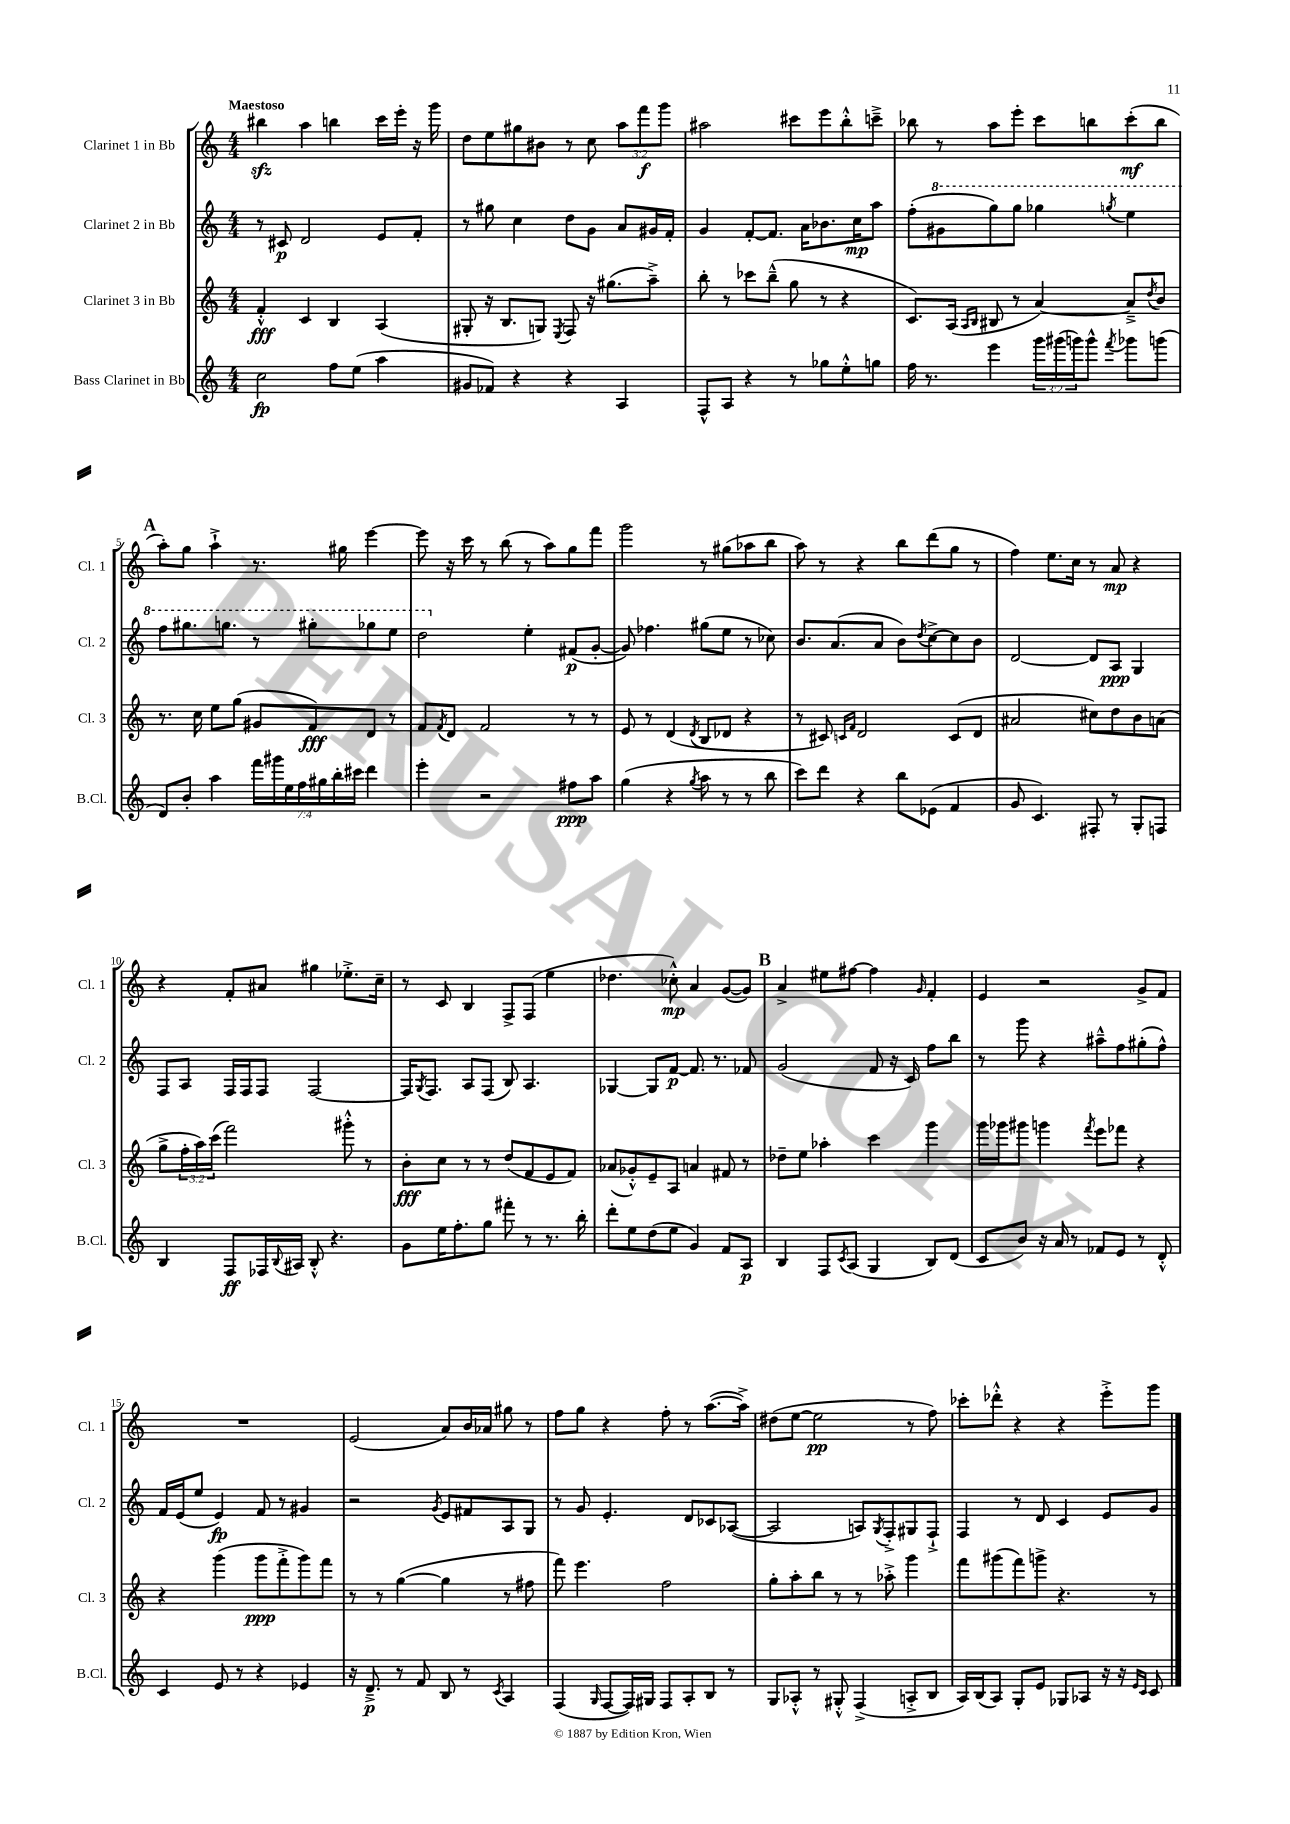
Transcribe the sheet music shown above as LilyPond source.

<<
\new StaffGroup <<
\new Staff = "s0" \with { instrumentName = "Clarinet 1 in Bb" shortInstrumentName = "Cl. 1" } {
    \clef treble \key c \major \numericTimeSignature \time 4/4 \override Staff.TupletNumber.text = #tuplet-number::calc-fraction-text \tempo "Maestoso"
    bis''4\sfz a''4 b''4 c'''16 e'''16-. r16 g'''16 |
    d''8 e''8 gis''8 bis'8 r8 c''8 \tuplet 3/2 { a''8 f'''8\f g'''8 } |
    ais''2 cis'''8 e'''8 b''8-.-^ c'''8---> |
    bes''8 r8 a''8 e'''8-. c'''8 b''8 c'''8-.\mf( b''8 |
    \mark \markup { \bold "A" } a''8-.) g''8 a''4-!-> r8. gis''16 e'''4~ |
    e'''8 r16 c'''16 r8 b''8( r8 a''8) g''8 f'''8 |
    g'''2 r8 gis''8( aes''8 b''8 |
    a''8) r8 r4 b''8 d'''8( g''8 r8 |
    f''4) e''8. c''16 r8 a'8\mp r4 |
    r4 f'8-. ais'8 gis''4 ees''8.-.-> c''16-- |
    r8 c'8 b4 f8-> f8( e''4 |
    des''4. ces''8-.-^\mp) a'4 g'8~( g'8) |
    \mark \markup { \bold "B" } a'4-> eis''8 fis''8~ fis''4 \grace { g'16 } f'4-. |
    e'4 r2 g'8-> f'8 |
    R1 |
    e'2( a'8) b'16 aes'16 gis''8 r8 |
    f''8 g''8 r4 f''8-. r8 a''8.~( a''16->) |
    dis''8( e''8~ e''2\pp r8 f''8) |
    ces'''8-. des'''8-.-^ r4 r4 e'''8-.-> g'''8 \bar "|." |
}
\new Staff = "s1" \with { instrumentName = "Clarinet 2 in Bb" shortInstrumentName = "Cl. 2" } {
    \clef treble \key c \major \numericTimeSignature \time 4/4
    r8 cis'8\p d'2 e'8 f'8-. |
    r8 gis''8 c''4 d''8 g'8 a'8 gis'16 f'16-. |
    g'4 f'8~-. f'8. a'16 bes'8. c''16\mp a''8 |
    f''8-.( \ottava #1 gis''8 g'''8) g'''8 ges'''4 \acciaccatura { g'''8 } e'''4 |
    \mark \markup { \bold "A" } f'''8 gis'''8. g'''8. r8 gis'''8-. ges'''8 e'''8 |
    d'''2 \ottava #0 e''4-. fis'8\p( g'8~-. |
    g'8) fes''4. gis''8( e''8 r8 ces''8) |
    b'8. a'8.( a'8 b'8) \acciaccatura { d''8 } c''8~-> c''8 b'8 |
    d'2~ d'8 a8\ppp g4 |
    f8 a8 f16 f16 f8 f2~ |
    f16 \acciaccatura { g8 } f8. a8 f8( b8) a4. |
    ges4~ ges8 f'8~\p f'8. r8. fes'8 |
    \mark \markup { \bold "B" } g'2( f'8 r16 c'16) f''8 b''8 |
    r8 g'''8 r4 ais''8---^ f''8 gis''8-.( f''8-^) |
    f'16 e'16( e''8 e'4\fp) f'8 r8 gis'4 |
    r2 \acciaccatura { g'8 } e'8 fis'8 a8 g8 |
    r8 g'8 e'4.-. d'8 ces'8 aes8~( |
    aes2 a8) \acciaccatura { g8 } f8-.-> gis8 f8-!-> |
    f4 r8 d'8 c'4 e'8 g'8 \bar "|." |
}
\new Staff = "s2" \with { instrumentName = "Clarinet 3 in Bb" shortInstrumentName = "Cl. 3" } {
    \clef treble \key c \major \numericTimeSignature \time 4/4 \override Staff.TupletNumber.text = #tuplet-number::calc-fraction-text
    f'4-.-^\fff c'4 b4 a4( |
    gis8-. r16 b8. g8) \acciaccatura { e8 } f8 r16 gis''8.( a''8--->) |
    b''8-. r8 ces'''8 b''8---^( g''8 r8 r4 |
    c'8.) a16( \grace { a16 b16 } bis8 r8 a'4~) a'8---> \acciaccatura { d''8 } b'8 |
    \mark \markup { \bold "A" } r8. c''16 e''8 g''8( gis'8 f'8\fff) d'8 r8 |
    f'8 \acciaccatura { f'8 } d'8 f'2 r8 r8 |
    e'8 r8 d'4( \acciaccatura { d'8 } b8 des'8 r4 |
    r8 cis'8) \grace { c'16 f'16 } d'2 c'8( d'8 |
    ais'2 cis''8) d''8 b'8 a'8( |
    g''8-> \tuplet 3/2 { f''16-. a''16) c'''16( } f'''2) gis'''8-.-^ r8 |
    b'8-.\fff c''8 r8 r8 d''8( f'8 e'8 f'8) |
    aes'8( ges'8-.-^) e'8-- a8 a'4 fis'8 r8 |
    \mark \markup { \bold "B" } des''8-- e''8 aes''4-. c'''4 g'''4 |
    g'''16 ges'''16 gis'''8 g'''4 \acciaccatura { f'''8 } e'''8 fes'''8 r4 |
    r4 g'''4( g'''8\ppp f'''8-.-> g'''8) f'''8 |
    r8 r8 g''4~( g''4 r8 fis''8 |
    f'''8) e'''4. f''2 |
    g''8-. a''8-. b''8 r8 r8 aes''8-.-> g'''4 |
    f'''8 gis'''8( f'''8) g'''8-> r4. r8 \bar "|." |
}
\new Staff = "s3" \with { instrumentName = "Bass Clarinet in Bb" shortInstrumentName = "B.Cl." } {
    \clef treble \key c \major \numericTimeSignature \time 4/4 \override Staff.TupletNumber.text = #tuplet-number::calc-fraction-text
    c''2\fp f''8 e''8( a''4 |
    gis'8 fes'8) r4 r4 a4 |
    f8-^ a8 r4 r8 ges''8 e''8-.-^ g''8 |
    f''16 r8. e'''4 \tuplet 3/2 { g'''16 gis'''16( g'''16) } g'''8-^ \acciaccatura { f'''8 } ges'''8 g'''8( |
    \mark \markup { \bold "A" } d'8) b'8-. a''4 \tuplet 7/4 { f'''16 gis'''16 e''16 f''16 gis''16 b''16-. cis'''16 } d'''4 |
    e'''4-. r2 fis''8\ppp a''8 |
    g''4( r4 \acciaccatura { g''8 } a''8 r8 r8 b''8 |
    c'''8) d'''8 r4 b''8 ees'8( f'4 |
    g'8 c'4.) fis8-. r8 g8-. f8 |
    b4 f8\ff fes16 \appoggiatura { b8 } ais16 b8-.-^ r4. |
    g'8 e''16 f''8.-. g''8 fis'''8-. r8 r8. b''16-. |
    d'''8-. e''8 d''8( e''8 g'4) f'8 a8\p |
    \mark \markup { \bold "B" } b4 f8 \acciaccatura { c'8 } a8( g4 b8) d'8( |
    c'8 b'8) r16 a'16 r8 fes'8 e'8 r8 d'8-.-^ |
    c'4 e'8 r8 r4 ees'4 |
    r16 d'8.--->\p r8 f'8 b8 r8 \acciaccatura { c'8 } a4 |
    f4( \grace { g16 } f8~ f16) gis16 f8 a8-. b8 r8 |
    g8 aes8-.-^ r8 gis8-.-^ f4->( a8-.-> b8 |
    a16) b16( a8) g8-. e'8 ges8 aes8 r16 r16 \grace { e'16 c'16 } c'8 \bar "|." |
}
>>
>>
